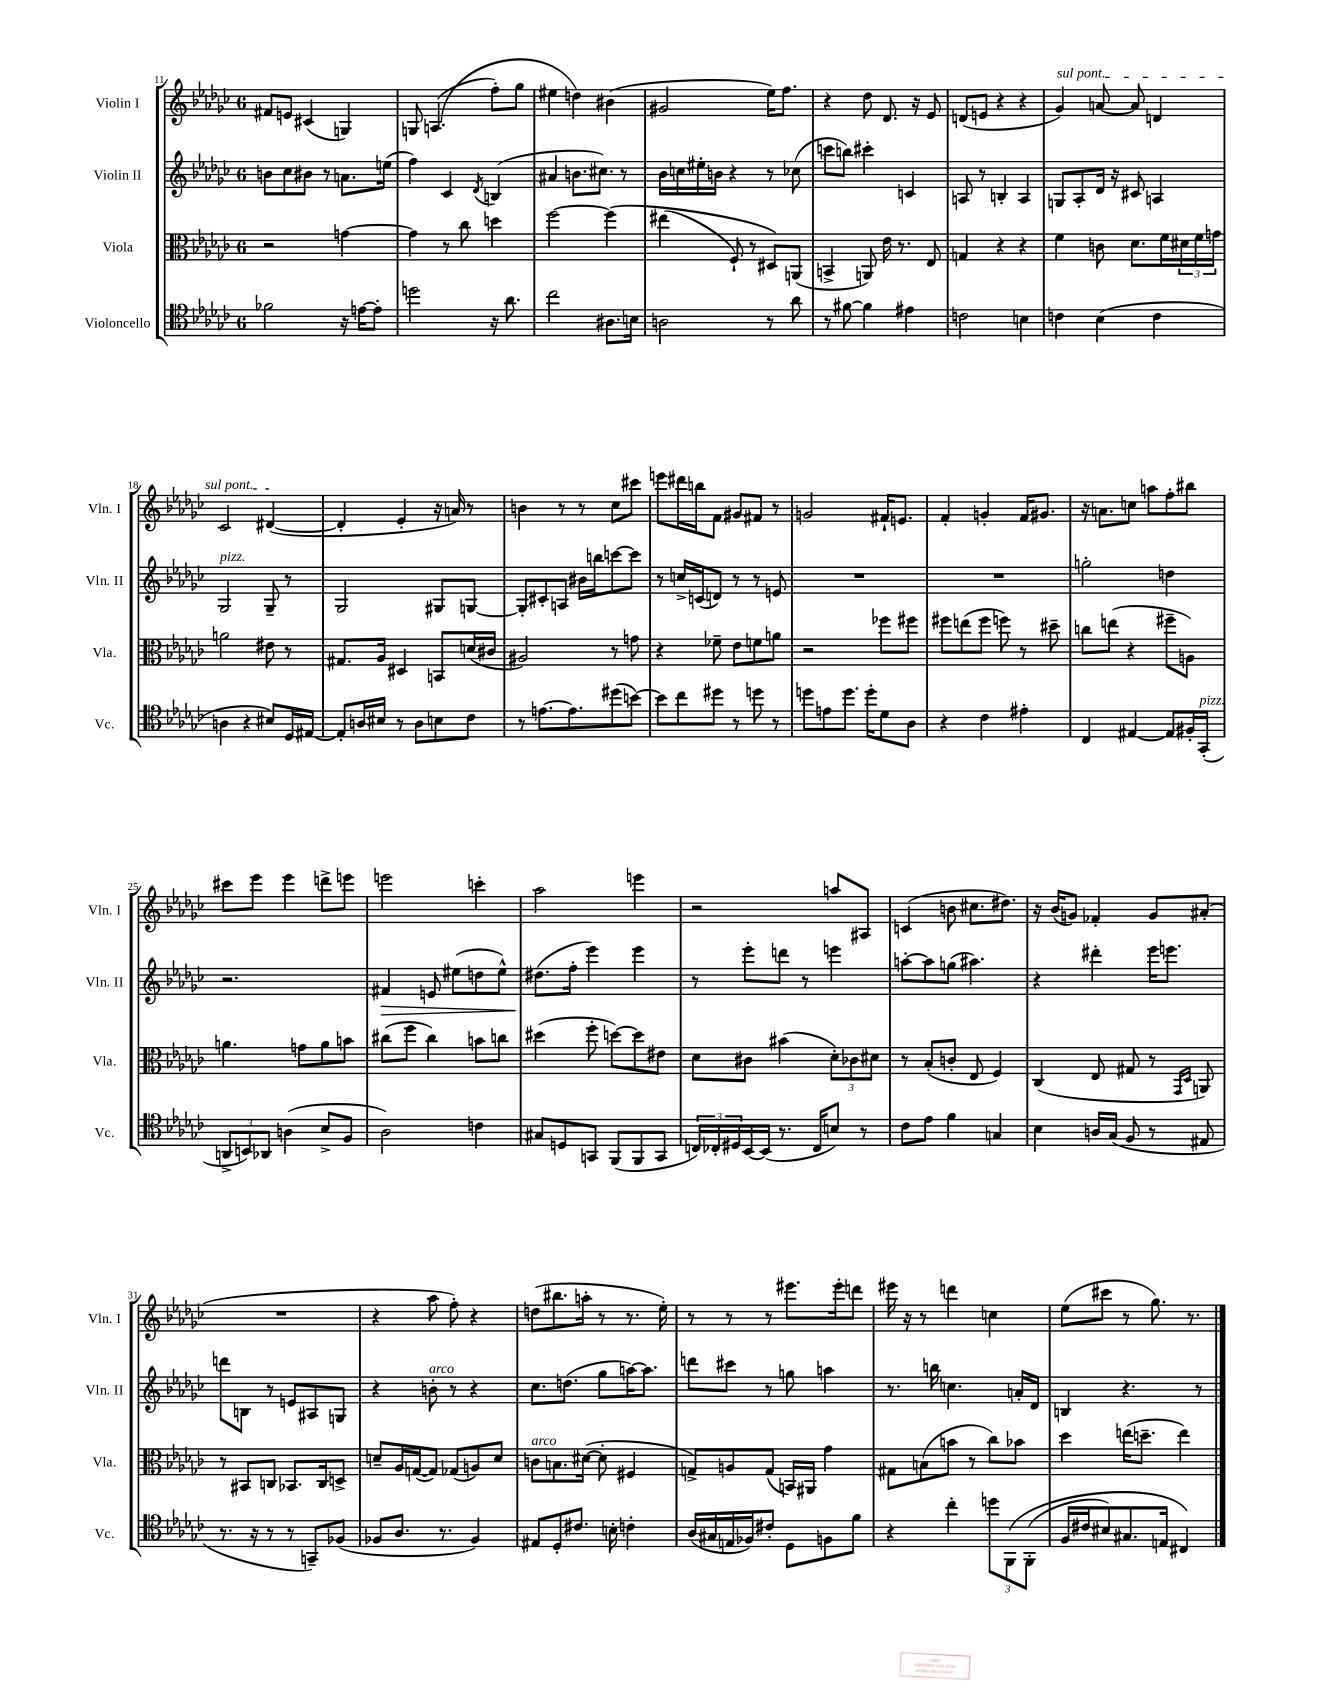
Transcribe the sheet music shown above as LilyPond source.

<<
\new StaffGroup <<
\new Staff = "s0" \with { instrumentName = "Violin I" shortInstrumentName = "Vln. I" } {
    \clef treble \key ges \major \once \override Staff.TimeSignature.style = #'single-digit \time 6/8
    fis'8 e'8 cis'4( g4) |
    g8 a4.(\( f''8-.) ges''8 |
    eis''4 d''4\) bis'4( |
    gis'2 ees''16) f''8. |
    r4 des''8 des'8. r16 ees'8 |
    d'8( e'8 r4 r4 |
    \once \override TextSpanner.bound-details.left.text = \markup { \italic "sul pont." } ges'4\startTextSpan) a'8~ a'8 d'4 |
    ces'2 dis'4~\stopTextSpan( |
    dis'4-. ees'4-. r16 a'16) r8 |
    b'4 r8 r8 ces''8 cis'''8 |
    e'''8 dis'''16 b''16 f'8 gis'8 fis'8 r8 |
    g'2 fis'16-! e'8. |
    f'4-. g'4-. f'16 gis'8. |
    r16 a'8. c''8 a''8 f''8-. bis''8 |
    cis'''8 ees'''8 ees'''4 d'''8-> e'''8 |
    e'''2 c'''4-. |
    aes''2 e'''4 |
    r2 a''8 ais8 |
    c'4( b'8 cis''8. dis''8.) |
    r16 bes'16( g'8) fes'4-. g'8 ais'8-.( |
    R2. |
    r4 aes''8 f''8-.) r4 |
    d''8( bis''8. a''16-. r8 r8. ees''16-.) |
    r8 r8 r8 eis'''8. eis'''16-. d'''8 |
    eis'''16 r16 r8 d'''4 c''4 |
    ees''8( cis'''8 r8 ges''8.) r8. \bar "|." |
}
\new Staff = "s1" \with { instrumentName = "Violin II" shortInstrumentName = "Vln. II" } {
    \clef treble \key ges \major \once \override Staff.TimeSignature.style = #'single-digit \time 6/8
    b'8 ces''8 bis'8 r8 a'8. e''16( |
    f''4) ces'4 \acciaccatura { des'8 } b4( |
    ais'4 b'8. cis''8.) r8 |
    bes'16 c''16 eis''16-. b'16 r4 r8 ces''8( |
    c'''8 b''8) cis'''4-. c'4 |
    a8 r8 b4-. a4 |
    g8 aes8-. des'16 r16 cis'8 a4 |
    ges2^\markup { \italic "pizz." } ges8-- r8 |
    ges2 gis8 g8~ |
    g8-. cis'8-. a8 bis'16 b''16 c'''8~ c'''8 |
    r8 c''16-> c'16( d'8) r8 r8 e'8 |
    R2. |
    R2. |
    g''2-. d''4 |
    r2. |
    fis'4\> e'8 eis''8( d''8 eis''8-^) |
    dis''8.\!( f''16-. ees'''4) ees'''4 |
    r8 ees'''8-. d'''8 r8 e'''4 |
    a''8~-. a''8 g''8( ais''4.) |
    r4 dis'''4-. ees'''16 e'''8. |
    d'''8 b8 r8 e'8 ais8 g8 |
    r4 b'8-.^\markup { \italic "arco" } r8 r4 |
    ces''8. d''8.( ges''8 a''16~) a''8. |
    d'''8 cis'''8 r8 g''8 a''4 |
    r8. b''16 c''4. a'16-. des'16 |
    b4 r4. r8 \bar "|." |
}
\new Staff = "s2" \with { instrumentName = "Viola" shortInstrumentName = "Vla." } {
    \clef alto \key ges \major \once \override Staff.TimeSignature.style = #'single-digit \time 6/8
    r2 g'4~ |
    g'4 r8 ces''8 d''4 |
    f''2~ f''4\( |
    eis''4( f8-!) r8 dis8\) a,8( |
    b,4-> a,8) ees'16 r8. ees8 |
    g4 r4 r4 |
    f'4 c'8 des'8. f'16 \tuplet 3/2 { dis'16 f'16 g'16 } |
    a'2 eis'8 r8 |
    gis8. aes16 dis4 b,8 d'16( cis'16 |
    ais2) r8 g'8 |
    r4 fes'8-- ees'8 f'8 a'8 |
    r2 fes''8 fis''8 |
    fis''8 e''8( fis''8 f''8) r8 dis''8-- |
    c''8 e''8( r4 fis''8-- a8) |
    a'4. g'8 a'8 b'8 |
    cis''8( f''8 cis''4) b'8 c''8 |
    dis''4( f''8-. d''8~) d''8 eis'8 |
    des'8 cis'8 bis'4( \tuplet 3/2 { des'8-.) ces'8 dis'8 } |
    r8 bes8-.( c'8-. ees8 f4) |
    ces4( ees8 gis8 r8 \grace { ges,16 des16 } a,8) |
    r8 bis,8 c8 bes,8. c16 d8-> |
    d'8-- aes16 g16~( g8) ges8( a8) d'8 |
    c'8^\markup { \italic "arco" } b8. dis'16~( dis'8-. fis4 |
    g8->) a8 g8( b,16) ais,16 ges'4 |
    gis8 b8( b'8 r8 ces''8) bes'8 |
    des''4 e''16( d''8.-- e''4) \bar "|." |
}
\new Staff = "s3" \with { instrumentName = "Violoncello" shortInstrumentName = "Vc." } {
    \clef tenor \key ges \major \once \override Staff.TimeSignature.style = #'single-digit \time 6/8
    fes'2 r16 e'16~ e'8-. |
    d''2 r16 aes'8. |
    ces''2 ais8. b16 |
    a2 r8 aes'8 |
    r8 fis'8~ fis'4 eis'4 |
    c'2 b4 |
    c'4 bes4( c'4 |
    a4 r4 bis8) des16 eis16~ |
    eis8-. a16 bis16 r8 a8 b8 ces'8 |
    r8 e'8.~ e'8. dis''8( b'8~) |
    b'8 ces''8 dis''8 r8 d''8 r8 |
    d''8 e'8 d''8. d''16-. des'8 aes8 |
    r4 ces'4 eis'4-. |
    ces4 eis4~ eis8 fis16-. ges,16-.^\markup { \italic "pizz." }( |
    \tuplet 3/2 { a,8-> b,8) aes,8 } a4( bes8-> f8 |
    aes2) c'4 |
    gis8 d8 g,8 f,8( f,8 g,8 |
    \tuplet 3/2 { c16) ces16-. dis16 } bes,16~ bes,16( r8. ces16 b8) r8 |
    ces'8 ees'8 f'4 g4 |
    bes4 a16 ges16( f8 r8 eis8 |
    r8. r16 r8 r8 g,8--) fes8( |
    fes8 aes8. r8. fes4) |
    eis8 des8-. cis'8. b16-. c'4-. |
    aes16( gis16 e16 fes16) cis'8-. des8 f8 f'8 |
    r4 ces''4-. \tuplet 3/2 { d''8 f,8\( f,8-.( } |
    f16 cis'16 bis8) gis8. e16 cis4\) \bar "|." |
}
>>
>>
\layout { \context { \Score currentBarNumber = #11 } }
